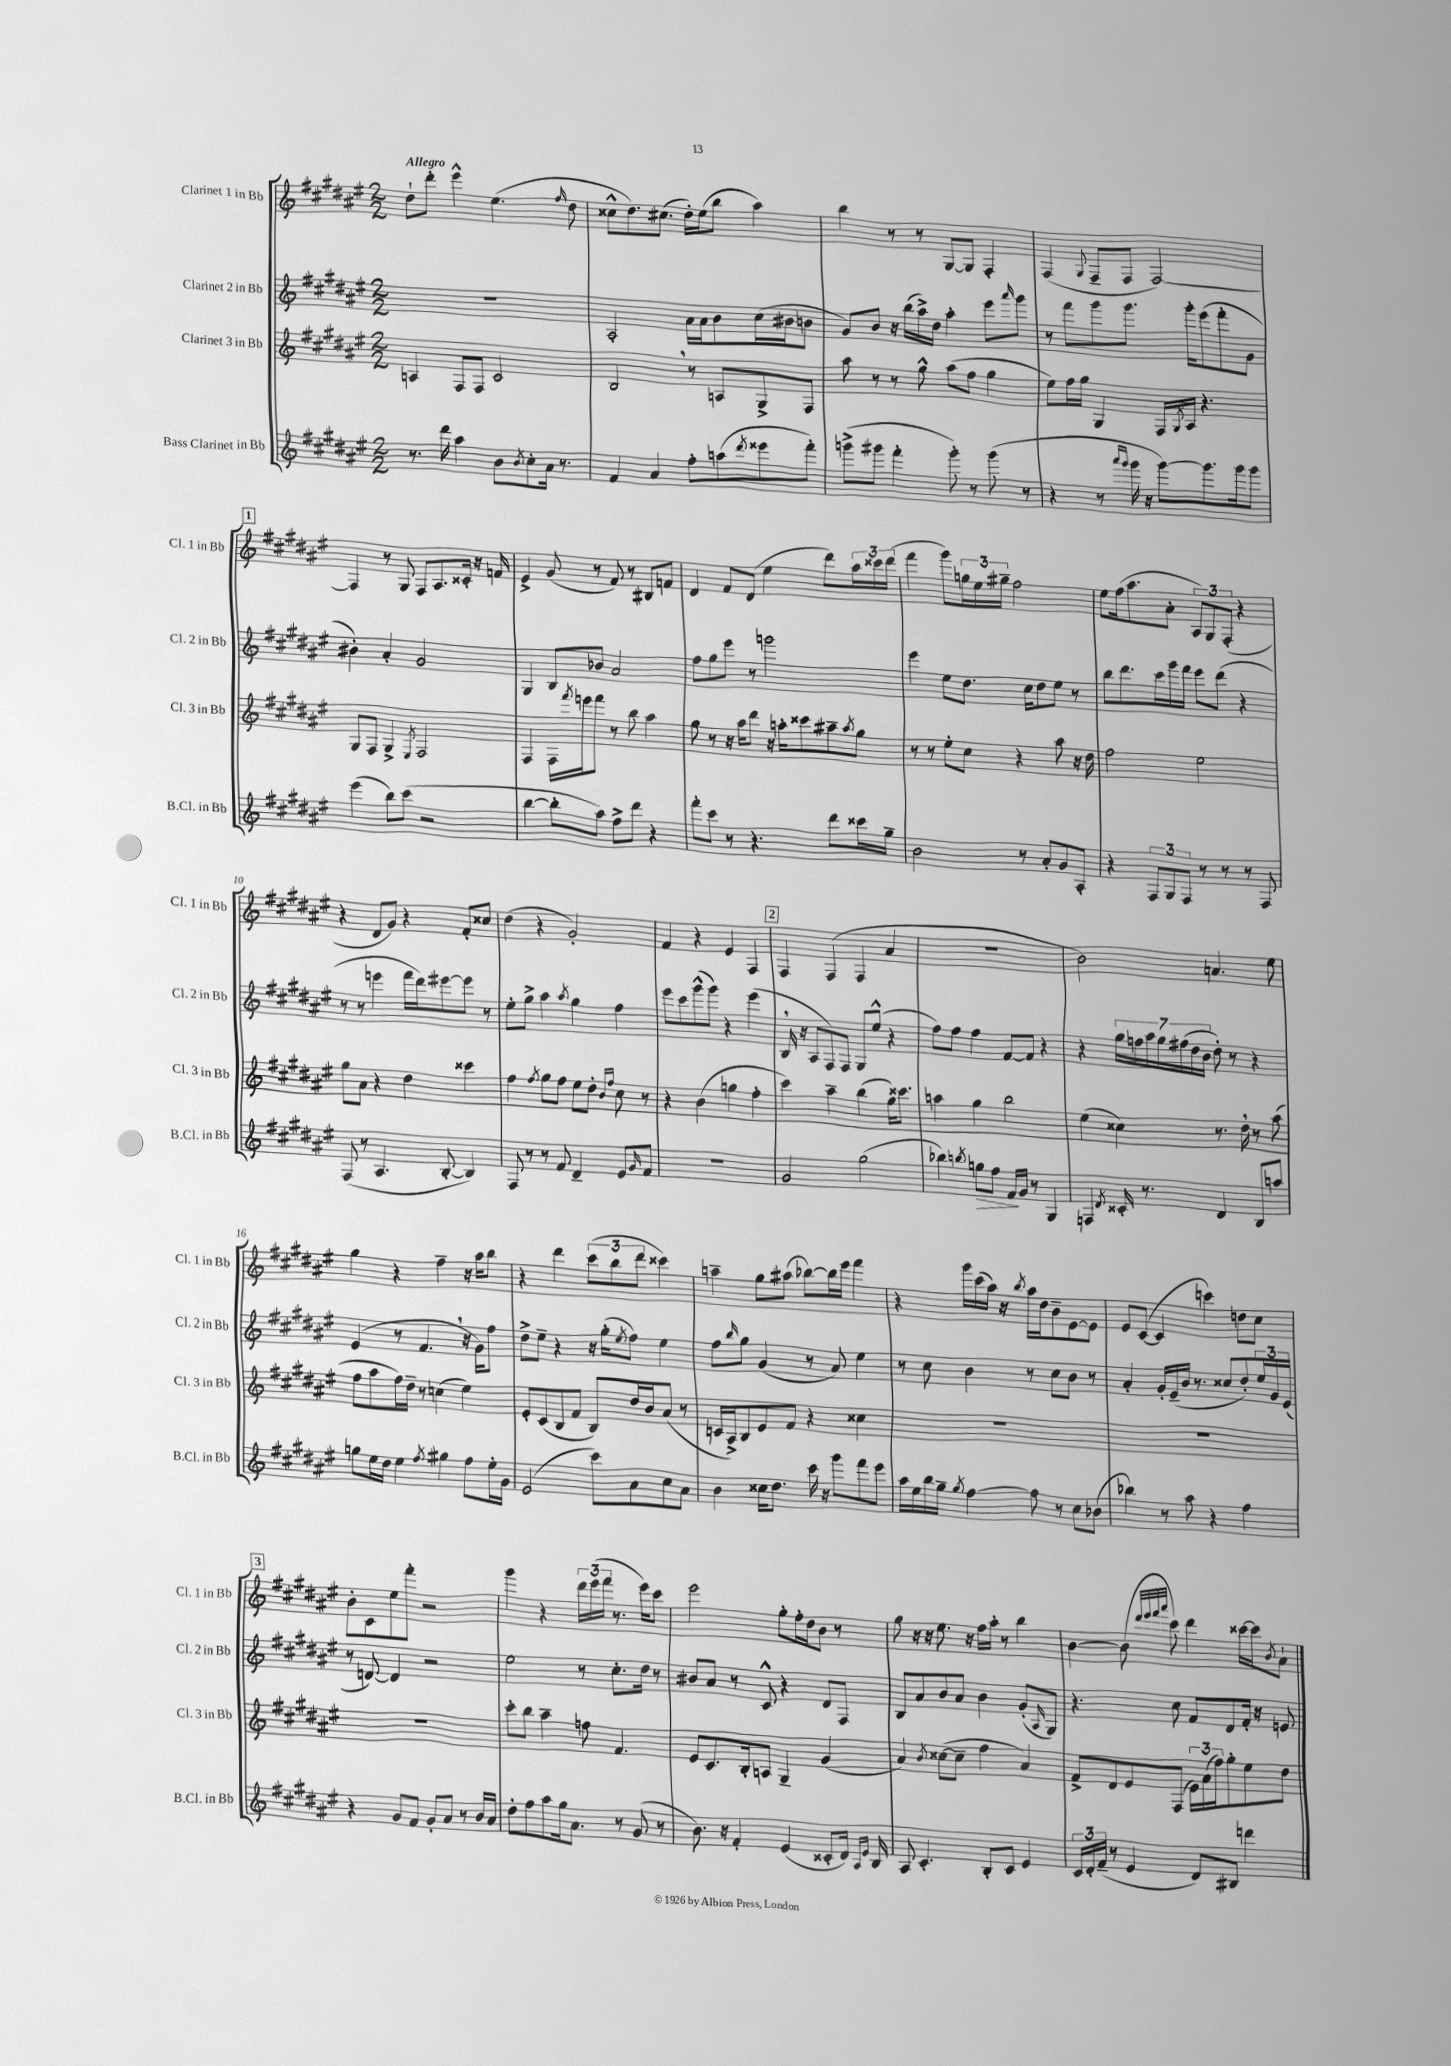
<<
\new StaffGroup <<
\new Staff = "s0" \with { instrumentName = "Clarinet 1 in Bb" shortInstrumentName = "Cl. 1 in Bb" } {
    \clef treble \key fis \major \numericTimeSignature \time 2/2 \tempo "Allegro"
    dis''8-! dis'''8-. eis'''4-^ eis''4.( \grace { fis''16 } dis''8 |
    cisis''8-^ dis''8.) cis''8.( dis''16-.) eis''16( b''8 ais''4) |
    b''4 r8 r8 gis8~ gis8 fis4-. |
    fis4( \appoggiatura { gis8 } fis8-- fis8 fis2~) |
    \mark \markup { \box "1" } fis4 r8 gis8 fis8 ais8. cisis'16-. r16 f'16 |
    eis'4-> gis'8( r8 fis'8) r8 bis8 f'8 |
    dis'4 fis'8 dis'8( eis''4 dis'''8) \tuplet 3/2 { ais''16 cisis'''16 dis'''16( } |
    fis'''4 gis'''8) \tuplet 3/2 { g''16 eis''16 gis''16-- } fis''2 |
    eis''8 fis''16( ais''8. ais'8-. \tuplet 3/2 { ais8) gis8 fis8-.( } r4 |
    r4 dis'8 gis'8) r4 fis'8-. cisis''8 |
    dis''4( r4 gis'2-.) |
    fis'4 r4 eis'4 fis4 |
    \mark \markup { \box "2" } fis4 fis4( fis4 ais'4 |
    R1 |
    b'2) a'4. eis''8 |
    gis''4 r4 fis''4-- r16 ais''16 b''8 |
    r4 dis'''4 \tuplet 3/2 { cis'''8( b''8 dis'''8 } cisis'''4) |
    a''4-- gis''8 ais''8( bes''8~) bes''16 eis'''16 fis'''4 |
    r4 gis'''16 cis'''16( ais''16) r16 \acciaccatura { b''8 } ais''16 dis''16 b'8-- eis'8~ eis'8 |
    eis'8 cis'8~( cis'4 c'''4) d''8 cis''8 |
    \mark \markup { \box "3" } b'8-. cis'8 eis''8 fis'''8-. r2 |
    gis'''4 r4 \tuplet 3/2 { dis'''16 eis'''16( fis'''16 } r8. eis'''16) cis'''8 |
    eis'''2 gis''8-. fis''16-. dis''16 b'8 r8 |
    gis''8 r16 r16 eis''8. r16 fis''16 ais''16-. r8 b''4 |
    b'4~ b'8( \grace { dis'''32 eis'''32 fis'''32 ais'''32 } cis'''8) dis'''4 cisis'''16~ cisis'''16 \acciaccatura { b'8 } ais'8-! \bar "|." |
}
\new Staff = "s1" \with { instrumentName = "Clarinet 2 in Bb" shortInstrumentName = "Cl. 2 in Bb" } {
    \clef treble \key fis \major \numericTimeSignature \time 2/2
    R1 |
    ais2-. ais'16 ais'16 b'8 cis''16( bis'16 b'8 |
    gis'8) b'8 r16 b''16( ais''16->) dis''16 ais''4-. eis'''8 \grace { ais'''16 } gis'''8 |
    r8 fis'''8 gis'''8 gis'''8. gis'''16-. eis'''8( fis'''8-. gis'8 |
    \mark \markup { \box "1" } bis'4-.) ais'4-. gis'2 |
    gis4 b8 bes'8 ais'2 |
    fis''8 gis''8 eis'''8 r8 g'''2 |
    eis'''4 eis''8 dis''8. cis''16 dis''8 eis''8 r8 |
    b''8 dis'''8. cis'''16 gis'''16 fis'''16 eis'''8 dis'''8( r4 |
    r8 r8 e'''4 fis'''16 dis'''16) eis'''8~ eis'''8 r8 |
    eis''8-. gis''8-> ais''4 \acciaccatura { ais''8 } gis''4 fis''4 |
    eis'''8 cis'''8 gis'''8-^( gis'''8) r4 eis'''4( |
    \mark \markup { \box "2" } b16 \breathe r16 ais8 fis8) fis8 gis8 eis''8-^( r4 |
    fis''8) fis''8 fis''4 fis'8~ fis'8 r4 |
    r4 \tuplet 7/4 { gis''16 f''16 ais''16 gis''16 fis''16( dis''16 b'16 } dis''8-.) r8 r4 |
    eis'4( r8 fis'4. \breathe r16 gis'16) fis''8 |
    dis''8-> eis''8-- r4 r16 gis''16-.( \acciaccatura { eis''8 } fis''8) eis''4 |
    fis''8 \grace { b''16 } gis''8 gis'4( r8 ais'8) eis''4 |
    r8 cis''8 b'4 r8 cis''8 b'8 r8 |
    ais'4-. gis'16-. eis'16--( b'16 r8. cisis''8 dis''8-.) \tuplet 3/2 { eis''16 gis'16 eis'16( } |
    \mark \markup { \box "3" } r8 d'8~) d'4 r2 |
    eis''2 r8 cis''8.-. dis''16 r8 |
    bis'8 ais'8 r8 cis'8-^ r4 dis'8 fis8 |
    b8 ais'8 b'8 ais'8 b'4 gis'8-.( \grace { ais16 } gis8) |
    r4. cis''8 fis'8 dis'8 fis'16-. r16 e'8 \bar "|." |
}
\new Staff = "s2" \with { instrumentName = "Clarinet 3 in Bb" shortInstrumentName = "Cl. 3 in Bb" } {
    \clef treble \key fis \major \numericTimeSignature \time 2/2
    a4 fis8 fis8 cis'2 |
    b2 \breathe r8 a8 gis8-> fis8 |
    ais''8 r8 r8 gis''8-^ ais''8( fis''8 gis''4 |
    eis''8) fis''16 gis''16 gis4 fis16 \acciaccatura { gis8 } ais16 r4. |
    \mark \markup { \box "1" } gis8 fis8 gis4-> \acciaccatura { eis8 } fis2 |
    fis4 fis16 \acciaccatura { fis'''8 } e'''16 fis'''8 r8 b''8 ais''4 |
    gis''8 r8 r16 ais''16 dis'''8 r16 a''16-. cisis'''8 ais''8-- \acciaccatura { ais''8 } gis''8 |
    r8 r8 eis''8-. cis''8 r4 ais''8 r16 dis''16 |
    fis''2 eis''2 |
    gis''8 ais'8 r4 dis''4 cisis'''4 |
    fis''4 \acciaccatura { fis''8 } gis''8 fis''8 eis''8 dis''8-. \grace { b'16 fis''16 } cis''8 r8 |
    r4 b'4( g''4 fis''4-. |
    \mark \markup { \box "2" } cis'''4) ais''4-- b''4( gis''16) cisis'''8. |
    a''4 gis''4 b''2 |
    eis''4( cisis''4) r8. dis''16 \breathe r8 ais''8( |
    fis''8 ais''8 fis''16) dis''16-- r8 c''4( eis''4) |
    eis'8-. cis'8( b8 fis'8 b8) dis''16 b'16 ais'8( r8 |
    c'16 ais16->) b8 eis'8 fis'8 r4 cisis''4 |
    R1 |
    R1 |
    \mark \markup { \box "3" } R1 |
    cis'''8-. b''8 ais''4-- f''8 fis'4. |
    eis'8 cis'8. b16-. a8 gis4-- gis'4( |
    ais'4) \acciaccatura { b'8 } cisis''8~( cisis''8-- fis''4 ais'4) |
    fis'8-> dis'8 eis'8 fis8( \tuplet 3/2 { eis'16) ais'16( fis''16) } gis''8-. eis''8 dis''8 \bar "|." |
}
\new Staff = "s3" \with { instrumentName = "Bass Clarinet in Bb" shortInstrumentName = "B.Cl. in Bb" } {
    \clef treble \key fis \major \numericTimeSignature \time 2/2
    r8. dis'''16 ais''4 b'8 \acciaccatura { b'8 } cis''8-. ais'16 r8. |
    fis'4 ais'4 fis''8-. a''8( \acciaccatura { dis'''8 } eisis'''8 fis'''8-.) |
    g'''8->( gis'''8 fis'''4-. gis'''8-.) r8 gis'''8( r8 |
    r4 r8 \grace { ais'''16 gis'''16 } gis'''16 r16 gis'''8~) gis'''8. gis'''16 gis'''8 |
    \mark \markup { \box "1" } eis'''4( b''8) cis'''8( r2 |
    b''4~ b''8-. ais''8) fis''8-> dis'''8 r4 |
    fis'''8-. cis'''8 r8 r4. dis'''8 cisis'''16 gis''16-- |
    b'2 r8 ais'8-. gis'8 ais8-. |
    r4 \tuplet 3/2 { fis8 gis8 fis8 } r8 r8 r8 fis8 |
    fis8( r8 ais4. b8~-. b4) |
    fis8 r8 r8 fis'8 dis'4-- eis'8 \grace { gis'16 } fis'8 |
    R1 |
    \mark \markup { \box "2" } gis'2 gis''2( |
    bes''4) \acciaccatura { b''8 } g''8\> fis''8 fis'16\! gis'16 r8 gis4 |
    f4 \acciaccatura { dis'8 } cisis'16-. r8. dis'4 b8 a''8 |
    g''8 eis''16 dis''16 eis''4 \acciaccatura { fis''8 } gis''4 fis''8 eis''16-. gis'16 |
    eis'2( cis'''8) ais'8 cis''8 ais'8 |
    b'4 cisis''16 dis''8. cis'''16 r16 gis'''8 fis'''8 eis'''8 |
    ais''16 eis''16 b''16 gis''16-- \acciaccatura { gis''8 } fis''4~ fis''8 r8 cis''8 bes'8( |
    bes''4) r8 ais''8 r4 fis''4 |
    \mark \markup { \box "3" } r4 gis'8 fis'8 gis'8-. ais'8 r8 b'16 ais'16 |
    dis''8-. fis''8 ais''8 gis''16 ais'8. r8 gis'8( r8 |
    b'8.) r16 fis'4-. eis'4( cisis'8-. dis'16) \grace { ais16 eis'16 } b16 |
    ais8 cis'4.-. b8-. cis'8 eis'4 |
    \tuplet 3/2 { cis'16 dis'16-. fis'16--( } r8 eis'4 dis'8) bis8 d'''4 \bar "|." |
}
>>
>>
